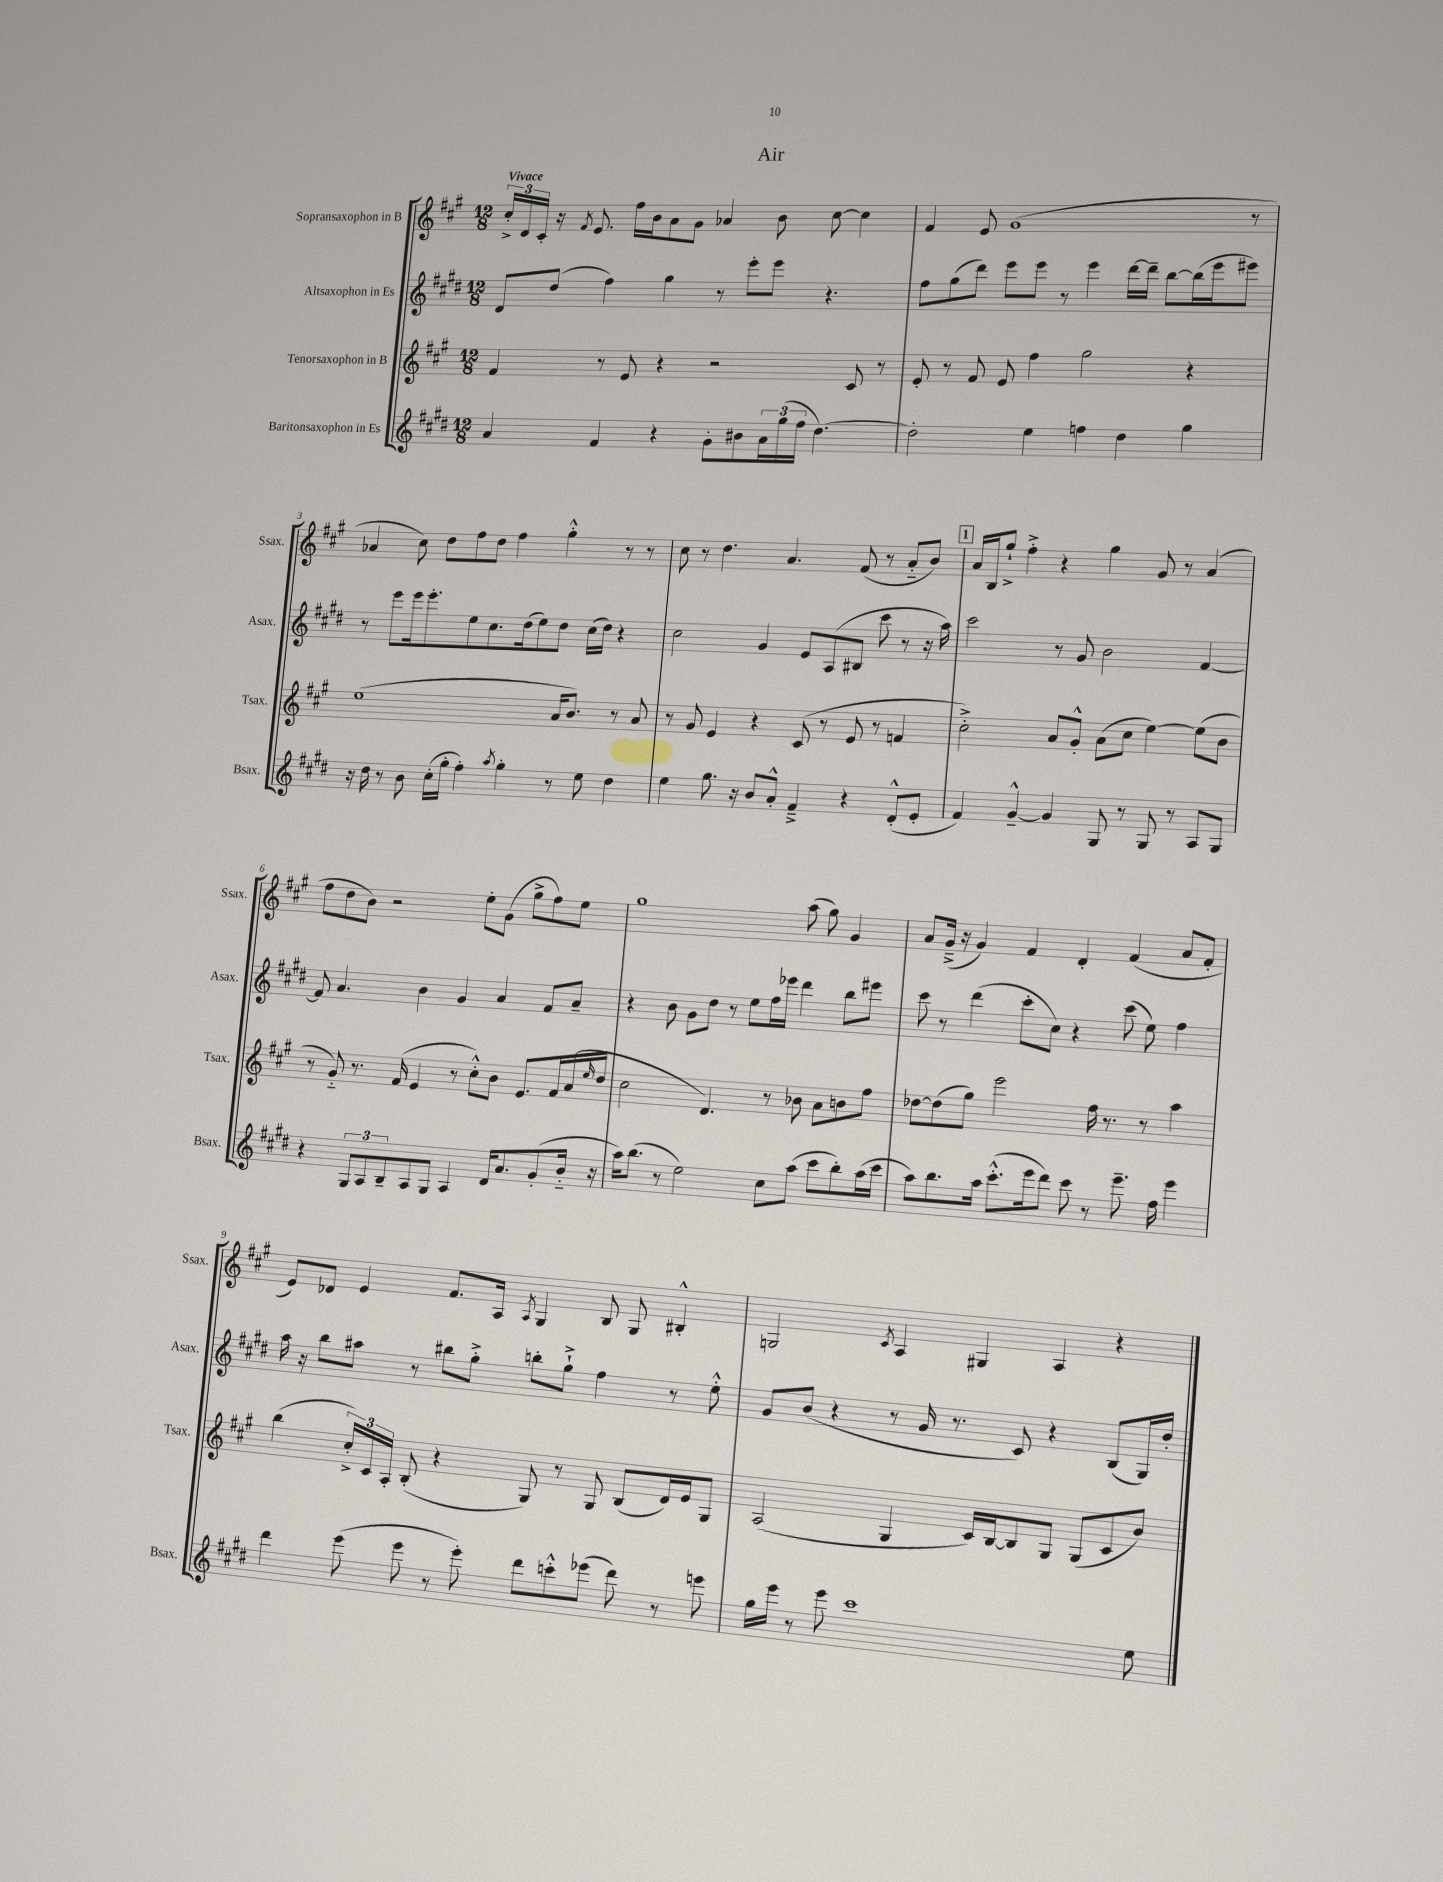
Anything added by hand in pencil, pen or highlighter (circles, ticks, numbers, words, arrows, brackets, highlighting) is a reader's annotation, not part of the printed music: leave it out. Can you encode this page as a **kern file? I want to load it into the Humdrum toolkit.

**kern	**kern	**kern	**kern
*part4	*part3	*part2	*part1
*staff4	*staff3	*staff2	*staff1
*I"Baritonsaxophon in Es	*I"Tenorsaxophon in B	*I"Altsaxophon in Es	*I"Sopransaxophon in B
*I'Bsax.	*I'Tsax.	*I'Asax.	*I'Ssax.
*clefG2	*clefG2	*clefG2	*clefG2
*k[f#c#g#d#]	*k[f#c#g#]	*k[f#c#g#d#]	*k[f#c#g#]
*M12/8	*M12/8	*M12/8	*M12/8
=1	=1	=1	=1
!	!	!	!LO:TX:a:B:t=Vivace
4a/	4f#/	8d#/L	24cc#'^/LL
.	.	.	24d/
.	.	.	24c#'/JJ
.	.	(8dd#/J	16r
.	.	.	8qf#/
.	.	.	8.e/
4f#/	8r	4ff#\)	.
.	8e/	.	16ff#\LL
.	.	.	16b\J
4r	4r	4gg#\	8a\
.	.	.	8g#\J
8g#'\L	2r	8r	4a-X/
8b#X\	.	8eee'\L	.
24a\L	.	8eee\J	8b\
(24gg#\	.	.	.
24ff#\JJ	.	.	.
[4.dd#\)	.	4.r	[8cc#\
.	8c#/	.	4cc#\]
.	8r	.	.
=2	=2	=2	=2
2dd#'\]	8e'/	8ff#\L	4f#/
.	8r	(8gg#\	.
.	8f#/	8ddd#\J)	8e/
.	8e/	8eee\L	(1g#
4ee\	4ff#\	8eee\J	.
.	.	8r	.
4ffn\	2gg#\	4eee\	.
4dd#\	.	[16ddd#\LL	.
.	.	16ddd#~\JJ]	.
.	.	[8bb\L	.
4gg#\	4r	(16bb\L]	.
.	.	16eee\J	.
.	.	8eee#X\J)	8r
!!LO:LB:g=z
=3	=3	=3	=3
16r	(1ee	8r	4a-X/
16dd#\	.	.	.
8r	.	8eee\L	.
8b\	.	16eee\k	8cc#\)
.	.	8.eee'\	.
(16cc#'\LL	.	.	8dd\L
16gg#'\JJ	.	.	.
4ff#'\)	.	8ee\	8ff#\
.	.	8.cc#\	8dd\J
8qaa/	.	.	.
4gg#'\	.	.	4ff#\
.	.	(16dd#\k	.
.	.	8ee\)	.
8r	16a/KL	8dd#\J	4gg#'^^\
.	8.b/J)	.	.
8ee\	.	(16cc#\LL	.
.	.	16dd#\JJ)	.
4dd#\	8r	4r	8r
.	8a/	.	8r
=4	=4	=4	=4
4ee\	8r	2cc#\	8cc#\
.	8g#/	.	8r
8.gg#\	4e/	.	4.dd\
16r	.	.	.
8b/L	4r	4g#/	.
8a'^^/J	.	.	4.a/
4f#~^/	(8c#/	8e/L	.
.	8r	(8A/	.
4r	8e/	8B#X/J	(8f#/
.	8r	8ccc#\	8r
(8d#'^^/L	4fn/	8r	8a/L
8e'/J	.	16r	8b/J)
.	.	16aa\)	.
!!LO:REH:place=s1:t=1
=5	=5	=5	=5
4f#/)	2cc#'^\)	2ccc#\	16a/LL
.	.	.	16B/J
.	.	.	8gg#`^/J
[4g#~^^/	.	.	4ff#'^\
4g#/]	8a/L	8r	4r
.	8g#'^^/J	8g#/	.
8G#/	(8a\L	2b\	4gg#\
8r	8cc#\J	.	.
8G#/	[4ee\)	.	8g#/
8r	.	.	8r
8A/L	(8ee\L]	[4f#/	(4a/
8G#/J	8b\J	.	.
!!LO:LB:g=z
=6	=6	=6	=6
4r	8r	8f#/]	8ff#\L
.	8g#/)	4.a/	8dd\
12G#/L	8.r	.	8b\J)
12A/	.	.	.
.	.	.	2r
12B~/	.	.	.
.	(16f#/	.	.
8A/	4e/	4b\	.
8G#/J	.	.	.
4A/	8r	4g#/	.
.	8cc#'^^\L)	.	8ee'\L
16d#/KL	8b\J	4a/	(8g#\J
8.a/	.	.	.
.	8.e/L	.	8gg#^\L
(8g#'/	.	8f#/L	8ff#\)
.	16f#/L	.	.
16b/Jk	(16a/	8a~/J	8ee\J
.	16qqee/	.	.
16r	16dd/JJ	.	.
=7	=7	=7	=7
16aa\KL)	2cc#\	4r	1gg#
(8.bb\J	.	.	.
8r	.	8b\	.
2ee\)	.	8g#\L	.
.	4.d/)	8dd#\J	.
.	.	8r	.
.	.	8ee\L	.
8cc#\L	8r	16ff#\L	.
.	.	16eee-X\JJ	.
(8aa\J	8b-X\	4ddd#\	(8aa\
8ccc#\L	8a\L	.	8gg#\)
8bb'\)	8bn\	8bb\L	4g#/
(16aa\L	8ff#\J	8eee#X\J	.
16ccc#\JJ	.	.	.
=8	=8	=8	=8
8aa\L)	[8dd-X\L	8ccc#\	8a/L
8.bb\	(8dd-\]	8r	(16g#~^/Jk
.	.	.	16r
.	8gg#\J)	(4ddd#\	4g#/)
16aa\Jk	.	.	.
(8.ccc#'^^\L	2eee\	.	.
.	.	8ccc#'\L	4f#/
16eee\k	.	.	.
8ddd#\J)	.	8cc#\J)	.
8ccc#\	.	4r	4d'/
8r	16ff#\	.	.
.	8.r	.	.
8.eee~\	.	(8ccc#\	(4f#/
.	8r	8ee\)	.
16ff#\	.	.	.
4eee\	4aa\	4ff#\	8a/L
.	.	.	8f#'/J
!!LO:LB:g=z
=9	=9	=9	=9
4ddd#\	(4bb\	16aa\	8e/L)
.	.	16r	.
.	.	8bb\L	8d-X/J
(8eee\	24cc#'^/LL)	8aa#X\J	4e/
.	24c#/	.	.
.	24A'/JJ	.	.
8eee\	(8B'/	8r	.
8r	4r	8bb#X\L	8.f#/L
8eee'\)	.	8gg#'^\J	.
.	.	.	16A/Jk
.	.	.	8qA/
8ddd#\L	8G#/)	8bbn'\L	4G#/
8cccn'^^\	8r	8gg#`^\J	.
(8eee-X\J	8G#/	4ff#\	8B/
8ddd#\)	(8B/L	.	8G#/
8r	16d/L)	8r	4B#X'^^/
.	16e/J	.	.
8eeen\	8G#/J	8ee'^^\	.
=10	=10	=10	=10
16gg#\LL	(2A/	8g#/L	2Gn/
16eee\JJ	.	.	.
8r	.	(8b/J	.
8eee\	.	4r	.
1ccc#	.	.	.
.	.	.	8qc#/
.	4G#/	8r	4A/
.	.	16g#/	.
.	.	8.r	.
.	16c#/LL)	.	4G#X/
.	[16B/J	.	.
.	8B/]	8c#/)	.
.	8G#/J	4r	4A/
.	(8G#/L	.	.
.	8c#/	(8B/L	4r
8ee\	8b/J)	16G#/L)	.
.	.	16dd#'/JJ	.
==	==	==	==
*-	*-	*-	*-
